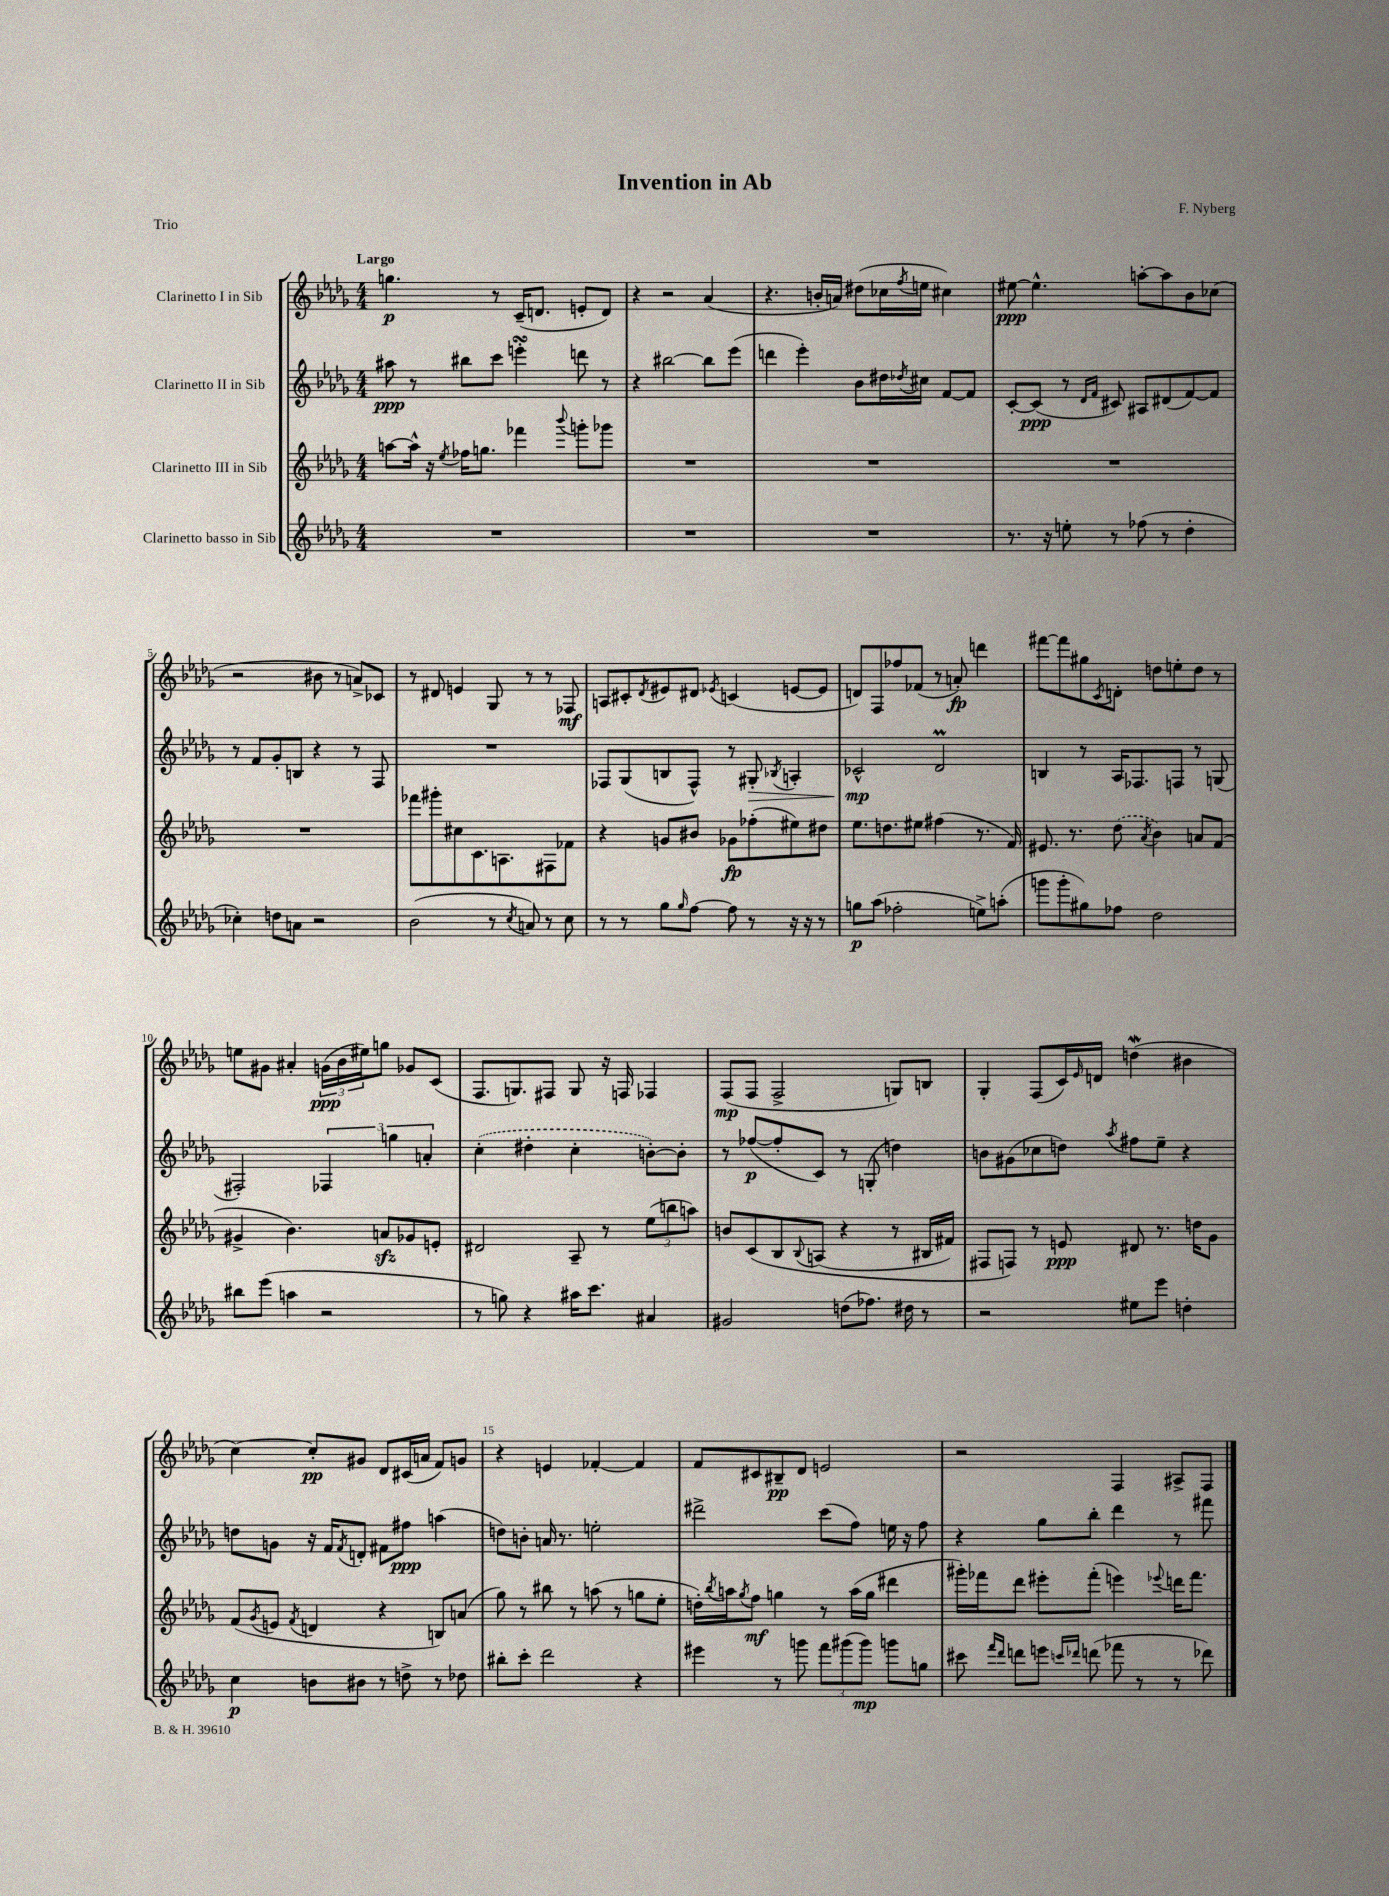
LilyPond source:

\header { title = "Invention in Ab" composer = "F. Nyberg" piece = "Trio" }
<<
\new StaffGroup <<
\new Staff = "s0" \with { instrumentName = "Clarinetto I in Sib" } {
    \clef treble \key des \major \numericTimeSignature \time 4/4 \tempo "Largo"
    g''4.\p r8 c'16--( d'8. e'8-. d'8) |
    r4 r2 aes'4( |
    r4. b'16-. a'16) dis''8( ces''16 \acciaccatura { f''8 } e''16 cis''4) |
    eis''8~\ppp eis''4.-^ a''8~-. a''8 bes'8 ces''8( |
    r2 bis'8 r8 a'8->) ces'8 |
    r8 dis'8 e'4 ges8 r8 r8 fes8\mf |
    a8 cis'8-. \acciaccatura { des'8 } eis'8 dis'8 \acciaccatura { ees'8 } c'4( e'8~ e'8 |
    d'8) f8 fes''8 fes'8( r8 a'8-.\fp) d'''4 |
    fis'''8~ fis'''8 gis''8 \acciaccatura { c'8 } d'8-. d''8 e''8-. d''8 r8 |
    e''8 gis'8 ais'4-. \tuplet 3/2 { g'16\ppp( bes'16 eis''16) } g''8 ges'8 c'8( |
    f8. g8.) fis8 g8 r16 f16 fes4 |
    f8\mp( f8 f2-> g8) b8 |
    ges4-. f8( c'16) \grace { ees'16 } d'16 d''4\mordent( bis'4 |
    c''4~) c''8-.\pp gis'8 des'8 cis'16( a'16 f'8) g'8 |
    r4 e'4 fes'4~-. fes'4 |
    f'8 cis'8 bis8--\pp des'8 e'2 |
    r2 f4 ais8-> f8 \bar "|." |
}
\new Staff = "s1" \with { instrumentName = "Clarinetto II in Sib" } {
    \clef treble \key des \major \numericTimeSignature \time 4/4
    ais''8\ppp r8 bis''8 c'''8 e'''4-.\turn d'''8 r8 |
    r4 bis''2~ bis''8 ees'''8( |
    d'''4 ees'''4-.) bes'8 dis''16 \acciaccatura { des''8 } cis''16 f'8~ f'8 |
    c'8~-. c'8\ppp( r8 \grace { des'16 f'16 } cis'8) ais8 dis'8( f'8~) f'8 |
    r8 f'8 ges'8-. b8 r4 r8 f8 |
    R1 |
    fes8 ges8( b8 fes8-^) r8 gis8-.\> \acciaccatura { bes8 } a4-. |
    ces'2-^\mp\! des'2\prall |
    b4 r8 aes16 fes8. f8 r8 g8( |
    fis2-.) \tuplet 3/2 { fes4 g''4 a'4-. } |
    \once \slurDashed c''4-.( dis''4-. c''4-. b'8~-.) b'8-. |
    r8 fes''8~\p( fes''8-. c'8) r8 g8-.( d''4) |
    b'8 gis'8( ces''8 d''8) \acciaccatura { aes''8 } fis''8 ees''8-- r4 |
    d''8 g'8 r16 f'16 \acciaccatura { f'8 } d'8-. fis'8 fis''8\ppp a''4( |
    d''8) b'8-. a'16 r8. e''2-. |
    dis'''2-> c'''8( f''8) e''16 r16 f''8 |
    r4 ges''8 bes''8-. des'''4 r8 fis'''8 \bar "|." |
}
\new Staff = "s2" \with { instrumentName = "Clarinetto III in Sib" } {
    \clef treble \key des \major \numericTimeSignature \time 4/4
    a''8~ a''16-^ r16 \acciaccatura { ees''8 } fes''16 g''8. fes'''4 \appoggiatura { bes'''8 } g'''8-. ges'''8 |
    R1 |
    R1 |
    R1 |
    R1 |
    fes'''8 gis'''8-. cis''8 c'8. a8. fis8 fes'8 |
    r4 g'8 bis'8 ges'8\fp fes''8-.( eis''8) dis''8 |
    ees''8. d''8. eis''8 fis''4( r8. f'16) |
    eis'8. r8. \once \slurDashed des''8( \acciaccatura { aes'8 } bes'4) a'8 f'8( |
    gis'4-> bes'4.) a'8\sfz ges'8 e'8-. |
    dis'2 aes8-- r8 \tuplet 3/2 { ees''8( b''8 a''8) } |
    b'8 c'8\( bes8 \appoggiatura { bes8 } a8( r4 r8 bis16 fis'16) |
    fis8 f8\) r8 e'8\ppp dis'8 r8. d''16 ges'8 |
    f'8( \acciaccatura { ges'8 } e'8 \acciaccatura { f'8 } d'4 r4 b8) a'8( |
    ges''8) r8 bis''8 r8 a''8( r8 g''8 ees''8-. |
    d''16-.) \acciaccatura { bes''8 } a''16 \acciaccatura { ges''8 } f''8\mf g''4 r8 a''16( g''16 dis'''4 |
    gis'''16-.) fes'''16 des'''8 eis'''8-. fes'''8-.( e'''4) \appoggiatura { ees'''8 } d'''16 fes'''8. \bar "|." |
}
\new Staff = "s3" \with { instrumentName = "Clarinetto basso in Sib" } {
    \clef treble \key des \major \numericTimeSignature \time 4/4
    R1 |
    R1 |
    R1 |
    r8. r16 e''8-. r8 fes''8( r8 des''4-. |
    ces''4-.) d''8 a'8 r2 |
    bes'2( r8 \acciaccatura { c''8 } a'8) r8 c''8 |
    r8 r8 ges''8 \grace { ges''16 } f''8~ f''8 r8 r16 r16 r8 |
    g''8\p aes''8( fes''2-. e''8->) a''8-.( |
    g'''8 g'''8-. gis''8) fes''8 des''2 |
    bis''8 ees'''8( a''4 r2 |
    r8 g''8) r4 ais''16 c'''8. ais'4 |
    gis'2 d''8( fes''8.) dis''16 r8 |
    r2 eis''8 ees'''8 d''4-. |
    c''4\p b'8 bis'8 r8 d''8-> r8 des''8 |
    bis''8-. c'''8-. des'''2 r4 |
    eis'''4 r8 g'''8 \tuplet 3/2 { f'''8 gis'''8( gis'''8\mp) } g'''8 g''8 |
    cis'''8 \grace { f'''16 des'''16 } d'''8 e'''8 \grace { c'''16 des'''16 } d'''8( fes'''8 r8 r8 des'''8) \bar "|." |
}
>>
>>
\layout { \context { \Score \override BarNumber.break-visibility = ##(#f #t #t) barNumberVisibility = #(every-nth-bar-number-visible 5) } }
